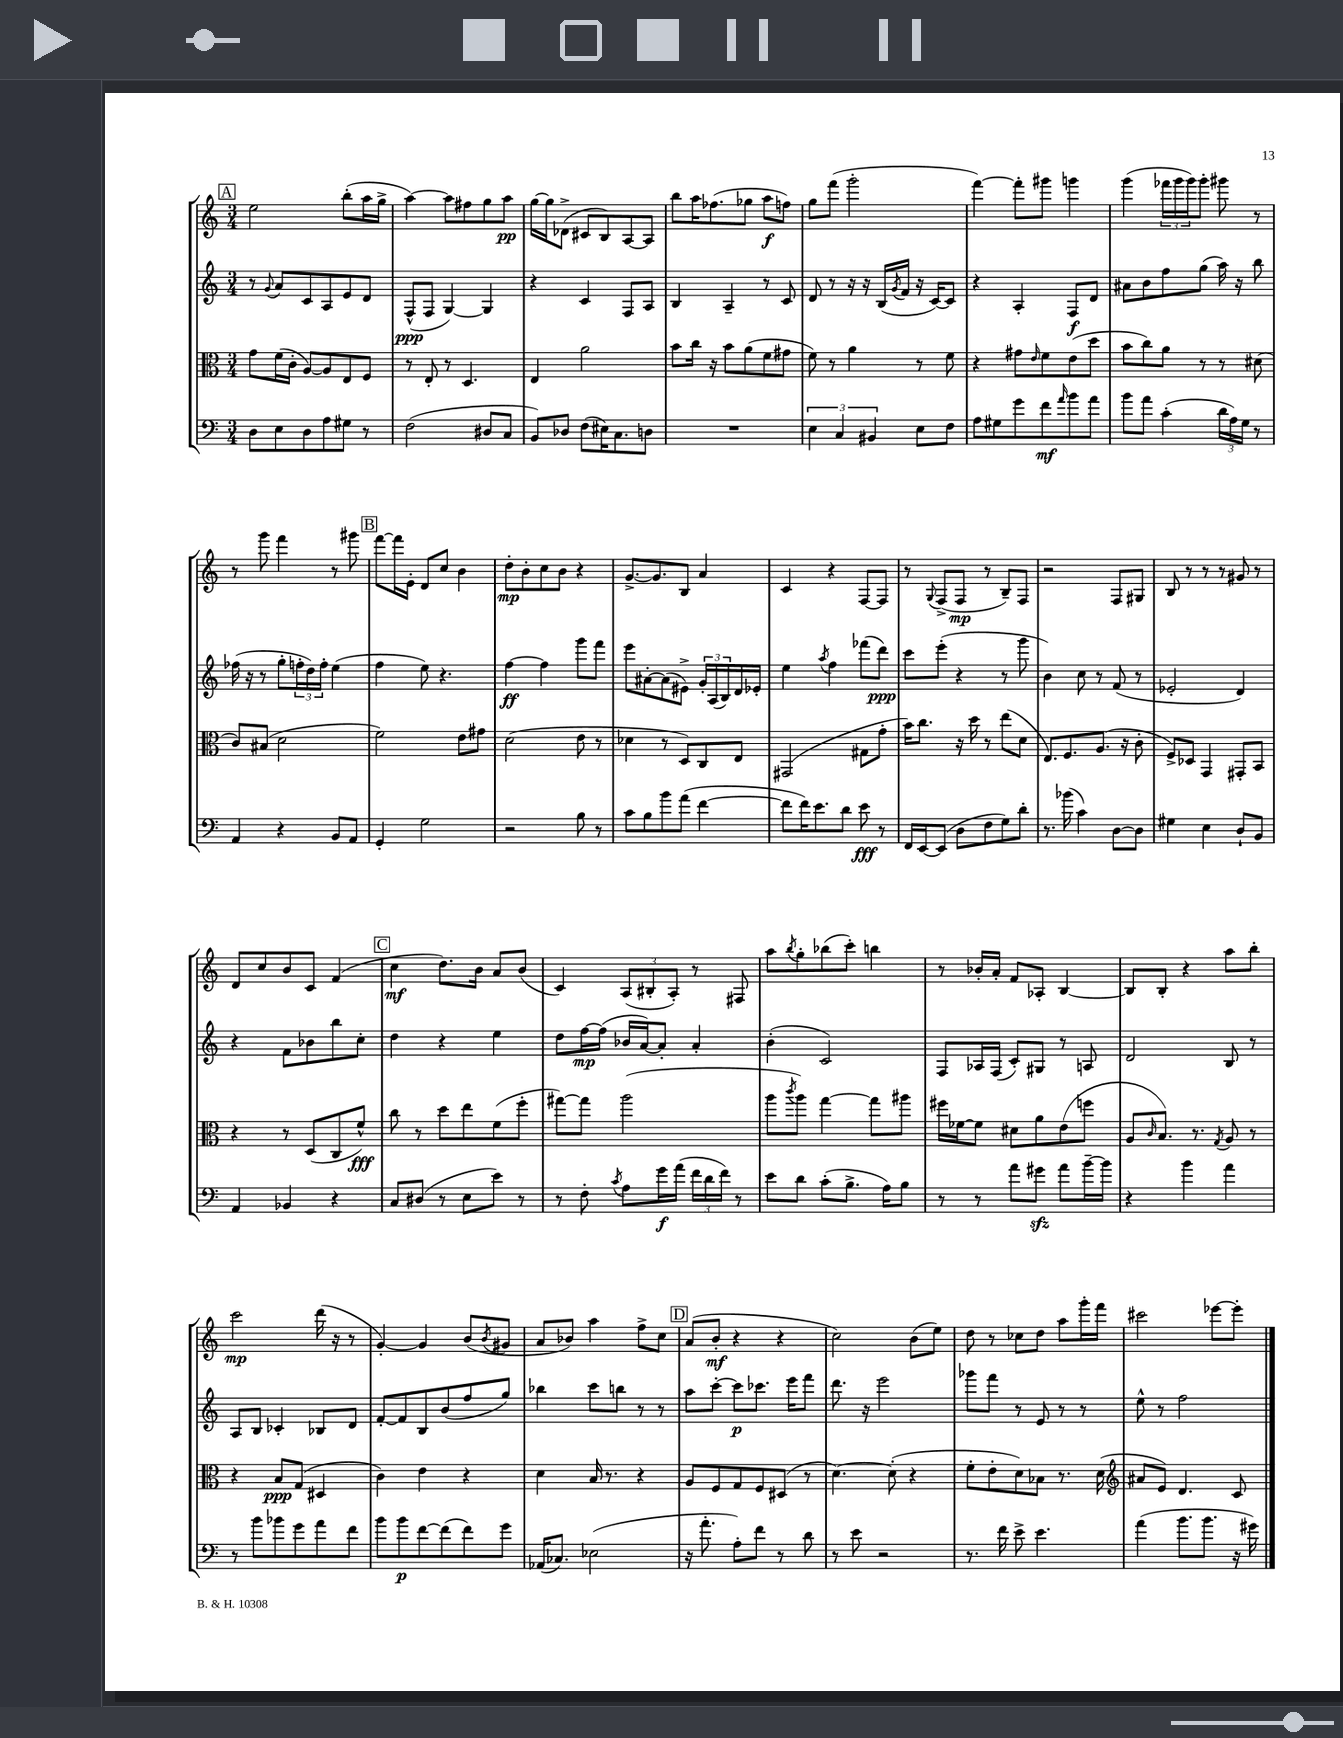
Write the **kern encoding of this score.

**kern	**kern	**kern	**kern
*staff4	*staff3	*staff2	*staff1
*clefF4	*clefC3	*clefG2	*clefG2
*k[]	*k[]	*k[]	*k[]
*M3/4	*M3/4	*M3/4	*M3/4
8D	8g	8r	2ee
.	.	8qqg	.
8E	(16f	8a	.
.	16c'	.	.
8D	[8A)	8c	.
8A	8A]	8A	.
8G#	8E	8e	(8bb'
8r	8F	8d	16aa
.	.	.	16gg^
=	=	=	=
(2F	8r	(8F^^	[4aa)
.	8E'	8F	.
.	8r	[4G)	8aa]
.	4.D	.	8ff#
8D#	.	4G]	8gg
8C	.	.	8aa
=	=	=	=
8BB)	4E	4r	[16gg
.	.	.	16gg]
8D-	.	.	(8d-^
(8F	2a	4c	8c#
16E#)	.	.	8B)
8.C	.	.	.
.	.	8F	[8A
8D	.	8A	8A]
=	=	=	=
2.r	8b	4B	8bb
.	16cc	.	16aa
.	16r	.	(8.ff-
.	8b	4A~	.
.	(8a	.	8gg-
.	8f	8r	8aa
.	8g#	8c	8ff)
=	=	=	=
6E	8f)	8d	8gg
.	8r	8r	(8fff
6C	.	.	.
.	4a	16r	2ggg'
.	.	16r	.
6BB#	.	.	.
.	.	(16B	.
.	.	8qg	.
.	.	16f	.
8E	8r	16r	.
.	.	[16c)	.
8F	8f	8c]	.
=	=	=	=
8A	4r	4r	[4fff)
8G#	.	.	.
8g	8g#	4A'	8fff']
.	16qqe	.	.
8f	8f	.	8ggg#
16qqa	.	.	.
8b	(8e	8F	4ggg
8a	8dd	8d	.
=	=	=	=
8b	8b	8a#	(4ggg
8a	8cc)	8b	.
(4c'	8a	8ff	24fff-
.	.	.	24ggg
.	.	.	24ggg)
.	8r	(8gg	8ggg'
24d	8r	16aa)	8ggg#
24A)	.	.	.
.	.	16r	.
24G	.	.	.
8r	(8d#	8bb	8r
=	=	=	=
4AA	8c)	(16ff-	8r
.	.	16r	.
.	(8B#	8r	8ggg
4r	2d	8gg'	4fff
.	.	24ff'	.
.	.	24dd)	.
.	.	24ff'	.
8BB	.	(4ee	8r
8AA	.	.	8ggg#
=	=	=	=
4GG'	2f)	4ff	[8fff
.	.	.	16fff]
.	.	.	16e'
2G	.	8ee)	8d
.	.	4.r	8cc
.	8e	.	4b
.	8g#	.	.
=	=	=	=
2r	(2d	[4ff	8dd'
.	.	.	8b'
.	.	4ff]	8cc
.	.	.	8b
8B	8e	8ggg	4r
8r	8r	8fff	.
=	=	=	=
8c	4d-	8eee	[8.g^
8B	.	[8a#'	.
.	.	.	8.g]
8b	8r	(8a#]	.
(8a	8D)	8e#^)	8B
[4f	8C	24g'	4a
.	.	(24A	.
.	.	24B)	.
.	8E	16d	.
.	.	16e-'	.
=	=	=	=
8f]	(2GG#	4ee	4c
16f)	.	.	.
8.e	.	.	.
.	.	8qaa	.
.	.	4ff	4r
8d	.	.	.
8e	8G#	(8fff-	[8F
8r	8g'	8ddd)	8F]
=	=	=	=
16FF	16b)	8ccc	8r
[16EE	8.cc	.	.
.	.	.	8qqG
(8EE]	.	(8eee'	(8F^
8D	16r	4r	8F
.	16dd	.	.
8F	8r	.	8r
8G)	(8ee	8r	8B~)
8d'	8d	8ggg	8F
=	=	=	=
8.r	8.E)	4b)	2r
(16b-	8.F	.	.
4c)	.	8cc	.
.	(8.A	8r	.
[8D	.	(8f	8F
.	16r	.	.
8D]	8c'	8r	8G#
=	=	=	=
4G#	8F^)	2e-'	8B
.	8D-	.	8r
4E	4GG	.	8r
.	.	.	8r
8D`	8GG#'	4d)	8g#
8BB	8BB	.	8r
=	=	=	=
4AA	4r	4r	8d
.	.	.	8cc
4BB-	8r	8f	8b
.	(8D	8b-	8c
4r	8C	8bb	(4f
.	8f^^)	8cc'	.
=	=	=	=
8C	8cc	4dd	4cc
(8D#	8r	.	.
8r	8dd	4r	8.dd)
8E	8ee	.	.
.	.	.	16b
8e)	(8f	4ee	8a
8r	8ff'	.	(8b
=	=	=	=
8r	[8gg#)	8dd	4c)
8F'	8gg#]	[16ff	.
.	.	(16ff]	.
8qc	.	.	.
8A	(2aa	16b-	(12A
.	.	[16a)	.
.	.	.	12B#'
16g	.	8a']	.
.	.	.	12A')
(16a	.	.	.
24f	.	4a'	8r
24d	.	.	.
24f)	.	.	.
8r	.	.	8F#
=	=	=	=
8e	8aa	(4b'	8aa
.	8qccc	.	8qbb
8d	8aa)	.	8gg'
(8c'	[4gg	2c)	(8bb-
8.B^	.	.	8ccc')
.	8gg]	.	4bb
16A)	.	.	.
8B	8aa#	.	.
=	=	=	=
8r	16ff#	8F	8r
.	[16f-	.	.
8r	8f-]	16A-	16b-'
.	.	(16F	16a'
8a	8d#	8c')	8f
8g#	8a	8G#	8A-'
8a	(8e	8r	[4B
[16b~	8ff	8A	.
16b]	.	.	.
=	=	=	=
4r	8A	2d	8B]
.	16qqc	.	.
.	8.B)	.	8B'
4b	.	.	4r
.	8.r	.	.
.	8qG	.	.
4a	8A	8B	8aa
.	8r	8r	8bb'
=	=	=	=
8r	4r	8A	2ccc
8b	.	8B	.
8b-	8B	4c-'	.
8g	(8G	.	.
8a	4D#	8B-	(16ddd
.	.	.	16r
8f	.	8d	8r
=	=	=	=
8b	4c)	[8f'	[4g')
8b	.	8f]	.
[8f	4e	8B	4g]
(8f]	.	(8b	.
8f)	4r	8ff	(8b
.	.	.	8qb
8g	.	8gg)	8g#
=	=	=	=
(16AA-	4d	4bb-	8a
8.C-)	.	.	.
.	.	.	8b-)
(2E-	16B	8ccc	4aa
.	8.r	.	.
.	.	8bb	.
.	4r	8r	8ff^
.	.	8r	8cc
=	=	=	=
16r	8A	8aa	(8a
8.a'	.	.	.
.	8F	[8ccc'	8b'
8A')	8G	8ccc]	4r
8f	8F	8.ccc-	.
8r	(8D#	.	4r
.	.	16eee	.
8d	8r	8fff	.
=	=	=	=
8r	[4.d)	8.ddd	2cc)
8e	.	.	.
.	.	16r	.
2r	.	2eee	.
.	(8d']	.	.
.	4r	.	(8b
.	.	.	8ee)
=	=	=	=
8.r	8f'	8ggg-	8dd
.	8e'	8fff	8r
16f	.	.	.
8e^	8d)	8r	8cc-
4.e	8B-	8e	8dd
.	8.r	8r	8aa
.	.	8r	16ggg'
.	(16d	.	16fff
=	=	=	=
*	*clefG2	*	*
(4a	8a#	8ee^^	2ccc#
.	8e)	8r	.
8.b	4.d	2ff	.
8.b	.	.	.
.	.	.	[8eee-
16r	8c	.	8eee-']
16g#)	.	.	.
==	==	==	==
*-	*-	*-	*-
